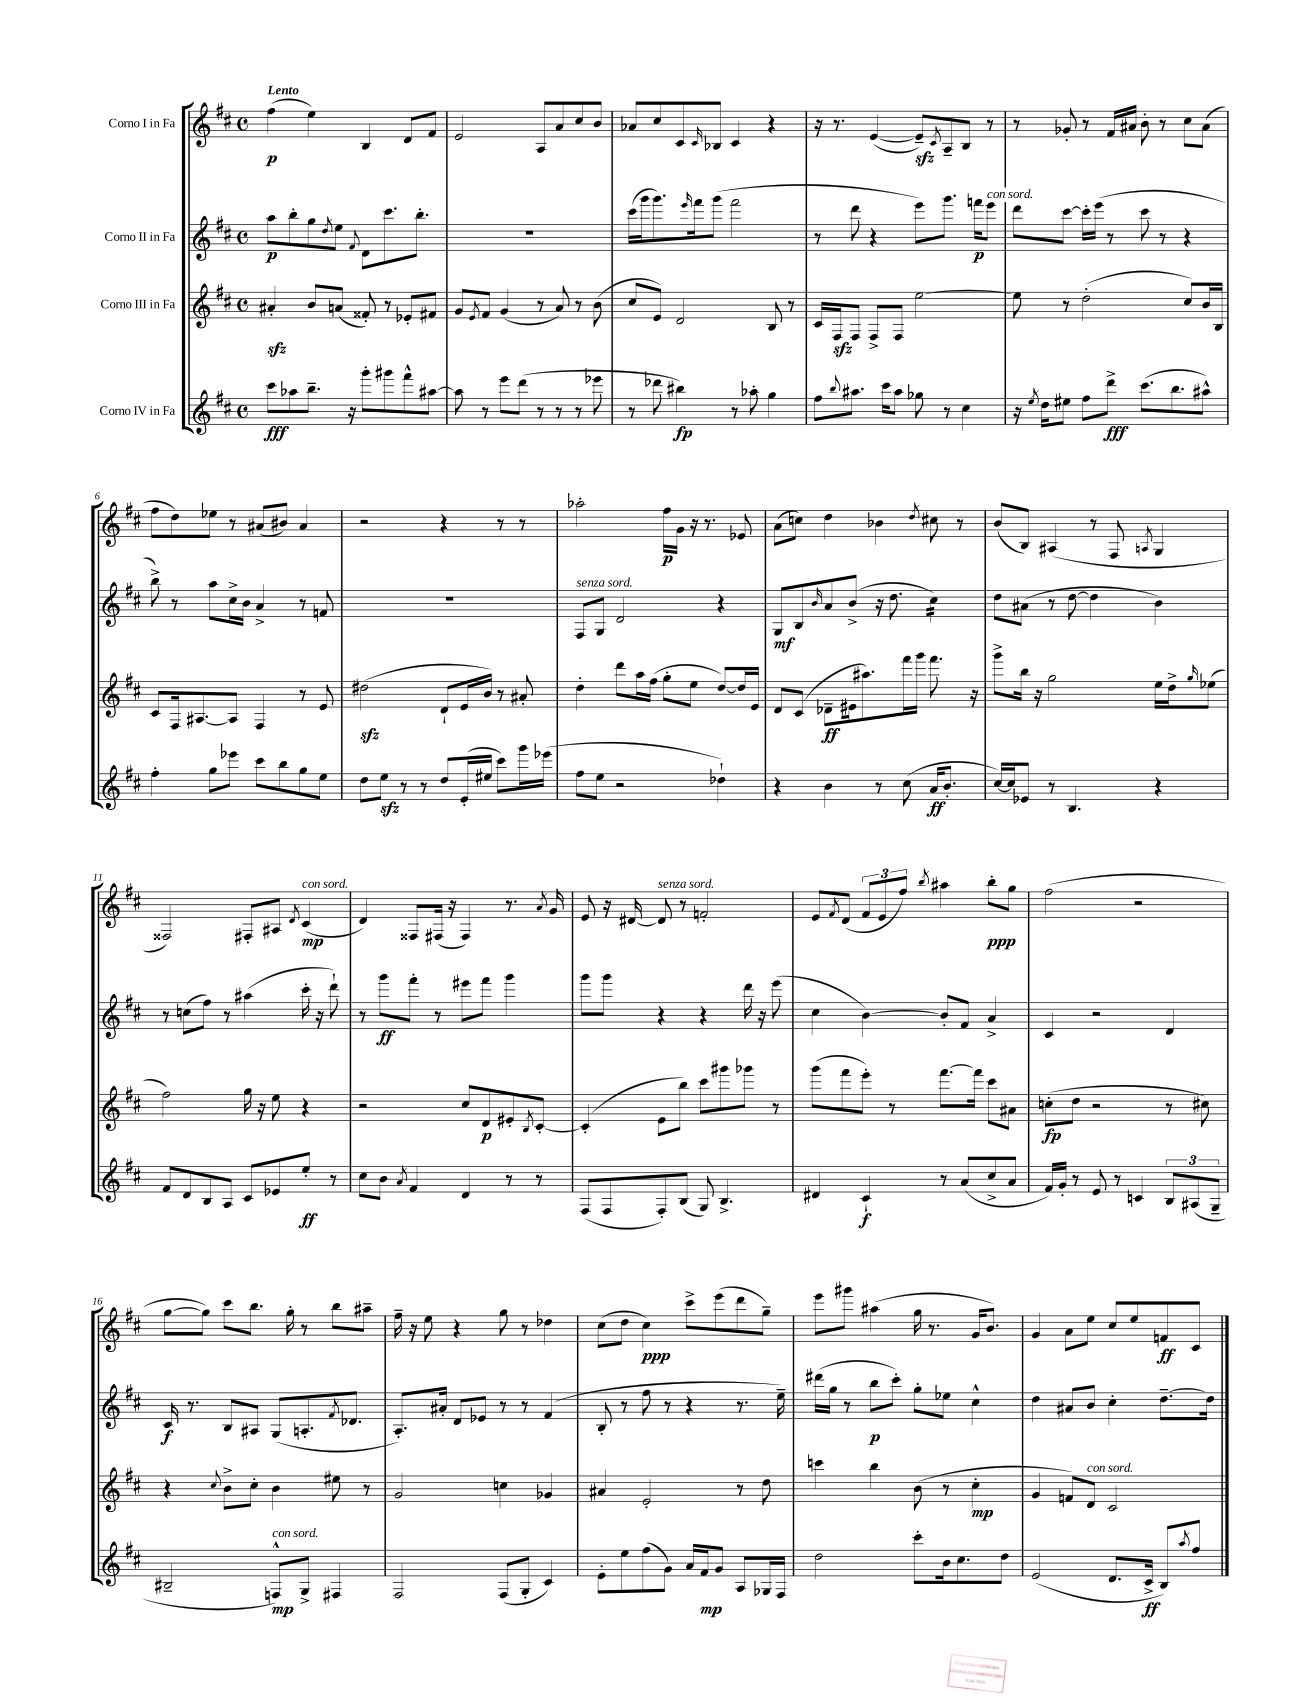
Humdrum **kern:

**kern	**kern	**kern	**kern
*staff4	*staff3	*staff2	*staff1
*clefG2	*clefG2	*clefG2	*clefG2
*k[f#c#]	*k[f#c#]	*k[f#c#]	*k[f#c#]
*M4/4	*M4/4	*M4/4	*M4/4
*met(c)	*met(c)	*met(c)	*met(c)
8ccc#\L	4a#'/	8aa\L	(4ff#\
8aa-\	.	8bb'\	.
8.bb~\J	8b/L	8gg\	4ee\)
.	.	8qdd/	.
.	(8a/J	8ee\J	.
16r	.	.	.
.	.	8qqf#/	.
8ggg'\L	8f##'/)	8d\L	4B/
8ggg#\	8r	8.ccc#\	.
8fff#^^\	8e-'/L	.	8d/L
.	.	8.bb'\J	.
[8aa#\J	8f#/J	.	8f#/J
=	=	=	=
8aa#\]	8g/L	1r	2e/
.	8qe/	.	.
8r	8f#/J	.	.
8eee\L	(4g/	.	.
(8ddd\J	.	.	.
8r	8r	.	8A/L
8r	8a/)	.	8a/
8r	8r	.	8cc#/
8eee-\	(8b\	.	8b/J
=	=	=	=
8r	8cc#/L	(16ccc#\LL	8a-/L
.	.	16ggg\J	.
8ddd-\	8e/J)	8.ggg\)	8cc#/
4bb#\)	2d/	.	8c#/
.	.	16qqeee/	.
.	.	16fff#\k	.
.	.	.	16qqc#/
.	.	(8ggg\J	8B-/J
8r	.	2fff#\	4c#/
8aa-'\	.	.	.
4gg\	8B/	.	4r
.	8r	.	.
=	=	=	=
8ff#\L	16c#/LL	8r	16r
.	16F#/J	.	8.r
8qqbb/	.	.	.
8.aa#\J	8F#/J	8ddd\	.
.	8F#^/L	4r	([4e/
16ccc#\LK	.	.	.
8aa#\J	8F#/J	.	.
8gg-\	[2ee\	8eee\L)	8e~/]L)
.	.	.	8qc#/
8r	.	8.ggg\J	8A~/
4cc#\	.	.	8B/J
.	.	16fff\LK	.
.	.	8eee\J	8r
=	=	=	=
16r	8ee\]	8ddd\L	8r
8qee/	.	.	.
16dd\LK	.	.	.
8ee#\J	8r	[8ccc#\J	8g-'/
8ff#\L	(2dd'\	16ccc#'\]LL	8r
.	.	(16eee\JJ	.
8ddd^\J	.	8r	16f#/LL
.	.	.	16a#/JJ
(8.ccc#\L	.	8ccc#\	8b'\
.	.	8r	8r
8.bb\	.	.	.
.	8cc#/L)	4r	8cc#\L
8aa#^^\J)	16b/L	.	(8a#\J
.	16B/JJ	.	.
=	=	=	=
4ff#'\	8c#/L	8bb^\)	8ff#\L
.	16F#/k	8r	8dd\)
.	[8.A#/	.	.
8gg\L	.	8aa\L	8ee-\J
8eee-\J	8A#/]J	16cc#^\L	8r
.	.	16b\JJ	.
8ccc#\L	4F#/	4a^/	(8a#/L
8bb\	.	.	8b#/J)
8gg\	8r	8r	4a#/
8ee\J	8e/	8f/	.
=	=	=	=
8dd\L	(2dd#\	1r	2r
8ee\J	.	.	.
8r	.	.	.
8r	.	.	.
8dd/L	8d`/L	.	4r
(16e'/L	16e/L	.	.
16ee#/JJ	16b/JJ)	.	.
8ccc#\L)	8r	.	8r
16ggg\L	8a#'/	.	8r
(16eee-\JJ	.	.	.
=	=	=	=
8ff#\L	4dd'\	8F#/L	2aa-'\
8ee\J	.	8G/J	.
2r	8ddd\L	2d/	.
.	16aa\L	.	.
.	(16ff#\JJ	.	.
.	8gg'\L	.	16ff#\LL
.	.	.	16g\JJ
.	8ee\J	.	16r
.	.	.	8.r
4dd-`\)	[8dd/L)	4r	.
.	16dd/]L	.	8e-/
.	16e/JJ	.	.
=	=	=	=
4r	8d/L	8G/L	(8a\L
.	(8c#/J	8B/	8cc\J)
.	.	16qqb/	.
4b\	8d-~\L	8a/	4dd\
.	16e#\k	(8b^/J	.
.	8.aa#\)	.	.
8r	.	16r	4b-\
.	.	8.dd\	.
(8cc#\	16fff#\L	.	.
.	16ggg\JJ	.	.
.	.	.	8qdd/
16a/LK	8.fff#\	4cc#\)	8cc#\
8.b'/J	.	.	.
.	.	.	8r
.	16r	.	.
=	=	=	=
[16cc#/LL)	8ggg^\L	8dd\L	(8b/L
16cc#/]J	.	.	.
8e-/J	16bb\Jk	(8a#\J	8B/J)
.	16r	.	.
8r	2gg\	8r	(4A#/
4.B/	.	[8dd\	.
.	.	4dd\]	8r
.	.	.	8F#/
.	.	.	8qA/
4r	16ee\LL	4b\)	4G/
.	16dd^\J	.	.
.	16qqgg/	.	.
.	(8ee-\J	.	.
=	=	=	=
8f#/L	2ff#\)	8r	2F##/)
8d/	.	(8cc\L	.
8B/	.	8ff#\J)	.
8A/J	.	8r	.
8c#/L	16gg\	(4aa#\	8F#'/L
.	16r	.	.
8e-/	8ee\	.	8A#/J
.	.	.	8qd/
8ee'/J	4r	16ccc#'\	(4c#/
.	.	16r	.
8r	.	8ddd`\)	.
=	=	=	=
8cc#\L	2r	8r	4d/)
8b\J	.	8ggg\L	.
8qa/	.	.	.
4f#/	.	8fff#'\J	8F##/L
.	.	8r	(16F#/Jk
.	.	.	16r
4d/	8cc#/L	8eee#\L	4F#/)
.	8d/	8fff#\J	.
8r	8e#'/	4ggg\	8.r
.	8qB/	.	.
8r	[8c#'/J	.	.
.	.	.	8qa/
.	.	.	16g/
=	=	=	=
(8F#/L	(4c#'/]	8ggg\L	8e/
8F#/	.	8ggg\J	16r
.	.	.	[16d#/
8F#'/)	8e\L	4r	8d#/]
(8B/J	8bb\J)	.	8r
8G/)	8ccc#\L	4r	2f'/
4.B^/	8ggg#\	.	.
.	8ggg-\J	16ddd\	.
.	.	16r	.
.	8r	(8eee\	.
=	=	=	=
4d#/	(8ggg\L	4cc#\	8e/L
.	.	.	8qf#/
.	8fff#\	.	(8d/J
4c#`/	8eee'\J)	[4b\)	12f#/L
.	.	.	12e/
.	8r	.	.
.	.	.	12ff#/J)
.	.	.	8qbb/
8r	[8.fff#\L	8b'/]L	4aa#\
(8a/L	.	8f#/J	.
.	16fff#\]Jk	.	.
8cc#^/	8ccc#\L	4a^/	8bb'\L
8a/J	8a#\J	.	8gg\J
=	=	=	=
16f#/LL)	(8cc'\L	4c#/	(2ff#\
16g'/JJ	.	.	.
8r	8dd\J	.	.
8e/	2r	2r	.
8r	.	.	.
4c/	.	.	2r
12B/L	8r	4d/	.
(12A#/	.	.	.
.	8cc#\)	.	.
12G~/J	.	.	.
=	=	=	=
2B#~/	4r	16c#/	[8gg\L
.	.	8.r	.
.	.	.	8gg\]J)
.	8qqcc#/	.	.
.	8b^\L	8B/L	8ccc#\L
.	8cc#'\J	8A#/J	8.bb\J
8F^^/L)	4b\	(8G/L	.
.	.	.	16gg'\
8G^/J	.	8.A'/	8r
4F#/	8ee#\	.	8bb\L
.	.	8qf#/	.
.	.	8.d-/J	.
.	8r	.	8aa#~\J
=	=	=	=
2F#/	2g/	8.A'/L)	16ff#~\
.	.	.	16r
.	.	.	8ee\
.	.	16a#'/Jk	.
.	.	8d/L	4r
.	.	8e-/J	.
(8F#/L	4cc\	8r	8gg\
8G'/J	.	8r	8r
4c#/)	4g-/	(4f#/	4dd-\
=	=	=	=
8e'\L	4a#/	8B'/	(8cc#\L
8ee\	.	8r	8dd\J
(8ff#\	2e'/	8ff#\	4cc#\)
8g\J)	.	8r	.
16a/LL	.	4r	8ccc#^\L
16f#/J	.	.	.
8g/J	.	.	(8eee\
8A/L	8r	8.r	8ddd\
16G-/L	8dd\	.	8gg~\J)
16F#/JJ	.	16ee~\)	.
=	=	=	=
2dd\	4ccc\	(16ddd#\LL	8eee\L
.	.	16gg\JJ	.
.	.	8r	8ggg#\J
.	4bb\	8bb\L	(4aa#\
.	.	8ccc#'\J)	.
8ccc#'\L	(8b\	8gg'\L	16gg\
.	.	.	8.r
16b\k	8r	8ee-\J	.
8.cc#\	.	.	.
.	4cc#'\	4cc#^^\	16g/LK
.	.	.	8.b/J)
8dd\J	.	.	.
=	=	=	=
(2e/	4g/	4dd\	4g/
.	8f/L)	8a#/L	8a\L
.	8d/J	8b/J	8ee\J
8.d/L	2c#/	4cc#'\	8cc#/L
.	.	.	8ee/
16c#^/Jk	.	.	.
8B/L)	.	[8.dd~\L	8f/
8qaa/	.	.	.
8ff#/J	.	.	8c#/J
.	.	16dd\]Jk	.
==	==	==	==
*-	*-	*-	*-
